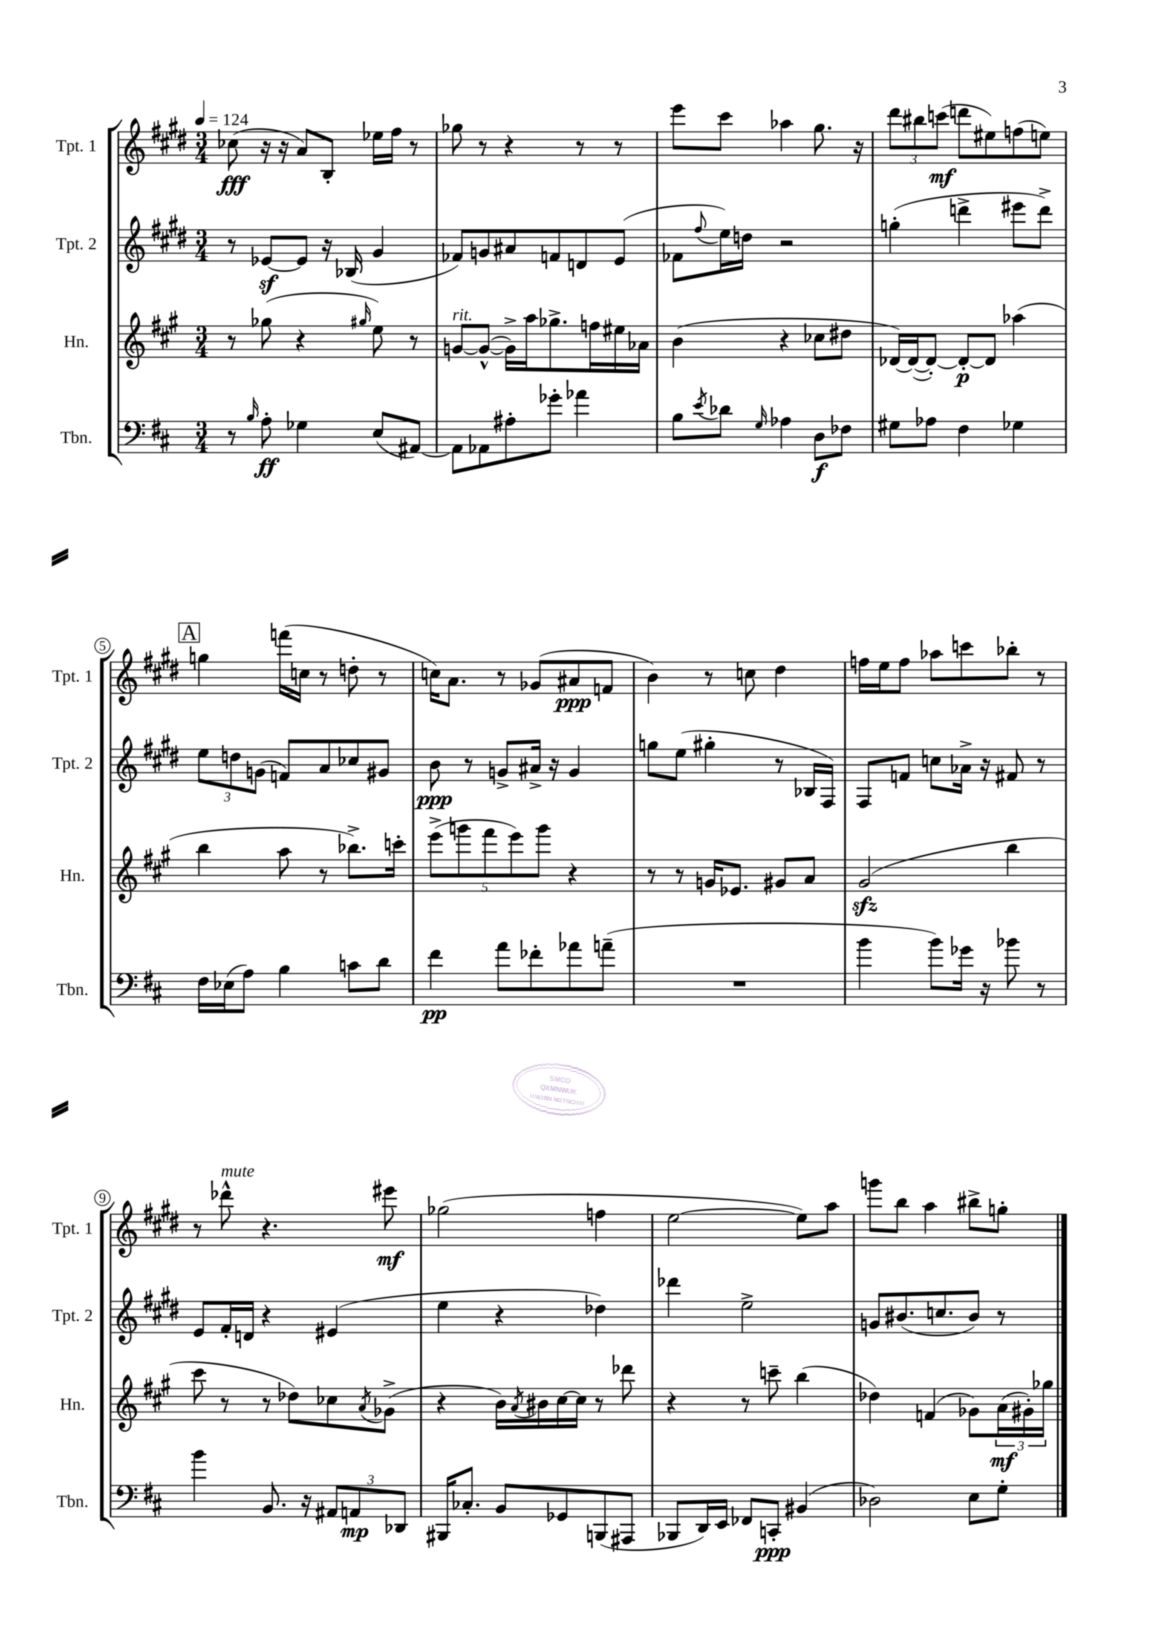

**kern	**kern	**kern	**kern
*staff4	*staff3	*staff2	*staff1
*clefF4	*clefG2	*clefG2	*clefG2
*k[f#c#]	*k[f#c#g#]	*k[f#c#g#d#]	*k[f#c#g#d#]
*M3/4	*M3/4	*M3/4	*M3/4
*MM124	*MM124	*MM124	*MM124
8r	8r	8r	(8cc-\
16qqB/	.	.	.
8A'\	(8gg-\	[8e-/L	16r
.	.	.	16r
4G-\	4r	8e-/]J	8a/L)
.	.	16r	8B'/J
.	.	(16B-/	.
.	16qqgg#/	.	.
(8E/L	8ee\)	4g#/	16ee-\LL
.	.	.	16ff#\JJ
[8AA#/J)	8r	.	8r
=	=	=	=
8AA#\]L	[8g/L	8f-/L)	8gg-\
8AA-\	(8g^^/_J	8g/	8r
8A#'\	16g^\]LL)	8a#/	4r
.	16aa\J	.	.
8g-'\J	8.gg-^\	8f/	.
4a-\	.	8d/	8r
.	16ff\L	.	.
.	16ee#\	(8e/J	8r
.	16a-\JJ	.	.
=	=	=	=
8B\L	(4b\	8f-\L	8eee\L
8qe/	.	8qqff#/	.
8d-\J	.	16ee\L)	8ccc#\J
.	.	16dd\JJ	.
16qqG/	.	.	.
4A-\	4r	2r	4aa-\
8D\L	8cc-\L	.	8.gg#\
8F-\J	8dd#\J	.	.
.	.	.	16r
=	=	=	=
8G#\L	[16d-/LL)	(4gg'\	12ddd#\L
.	(16d-/_J	.	.
.	.	.	12bb#\
8A-\J	8d-'/_J)	.	.
.	.	.	(12ccc\J
4F#\	8d-'/_L	4ddd^\	8ddd\L
.	8d-/]J	.	8ee#\)
4G-\	(4aa-\	8eee#\L	(8ff\
.	.	8ddd^\J)	8ee\J)
=	=	=	=
16F#\LL	4bb\	12ee\L	4gg\
(16E-\J	.	.	.
.	.	12dd\	.
8A\J)	.	.	.
.	.	(12g\J	.
4B\	8aa\	8f/L)	(16fff\LL
.	.	.	16cc\JJ
.	8r	8a/	8r
8c\L	8.bb-^\L)	8cc-/	8dd'\
8d\J	.	8g#/J	8r
.	16ccc'\Jk	.	.
=	=	=	=
4f#\	(10eee^\L	8b\	16cc\LK)
.	.	.	8.a\J
.	10ggg\	.	.
.	.	8r	.
.	10fff#\	.	.
8a\L	.	8g^/L	8r
.	10eee\)	.	.
8f-'\	.	16a#^/Jk	(8g-/L
.	10ggg\J	.	.
.	.	16r	.
8a-\	4r	4g/	8a#/
(8a~\J	.	.	8f/J
=	=	=	=
2.r	8r	8gg\L	4b\)
.	8r	(8ee\J	.
.	16g/LK	4gg#'\	8r
.	8.e-/J	.	.
.	.	.	8cc\
.	8g#/L	8r	4dd#\
.	8a/J	16B-/LL	.
.	.	16F#/JJ)	.
=	=	=	=
4b\	(2g#/	8F#/L	16ff\LL
.	.	.	16ee\J
.	.	8f/J	8ff\J
8b\L)	.	8cc\L	8aa-\L
16g-\Jk	.	16a-^\Jk	8ccc\
16r	.	16r	.
8b-\	4bb\	8f#/	8bb-'\J
8r	.	8r	8r
=	=	=	=
4b\	8ccc#\	8e/L	8r
.	8r	16f#'/L	8ddd-^^\
.	.	16d/JJ	.
8.BB/	8r	4r	4.r
.	8dd-\L)	.	.
16r	.	.	.
12AA#/L	8cc-\	(4e#/	.
12AA/	.	.	.
.	8qa/	.	.
.	(8g-^\J	.	8eee#\
12DD-/J	.	.	.
=	=	=	=
16BBB#/LK	4r	4ee\	(2gg-\
8.C-'/J	.	.	.
8BB/L	16b\LL)	4r	.
.	8qa/	.	.
.	16b#\	.	.
8GG-/	[16cc#\	.	.
.	16cc#\]JJ	.	.
(8BBB/	8r	4dd-\)	4ff\
8AAA#/J	8ddd-\	.	.
=	=	=	=
8BBB-/L	4r	4ddd-\	[2ee\
16DD/L)	.	.	.
16EE/JJ	.	.	.
8FF-/L	8r	2ee^\	.
8CC'/J	8ccc~\	.	.
(4BB#/	(4bb\	.	8ee\]L)
.	.	.	8aa\J
=	=	=	=
2D-\)	4dd-\)	8g/L	8ggg\L
.	.	(8.b#/	8bb\J
.	(4f/	.	4aa\
.	.	8.cc/	.
8E\L	8g-\L)	8b#/J)	8bb#^\L
8G'\J	(24a\L	8r	8gg'\J
.	24g#'\)	.	.
.	24gg-\JJ	.	.
==	==	==	==
*-	*-	*-	*-
